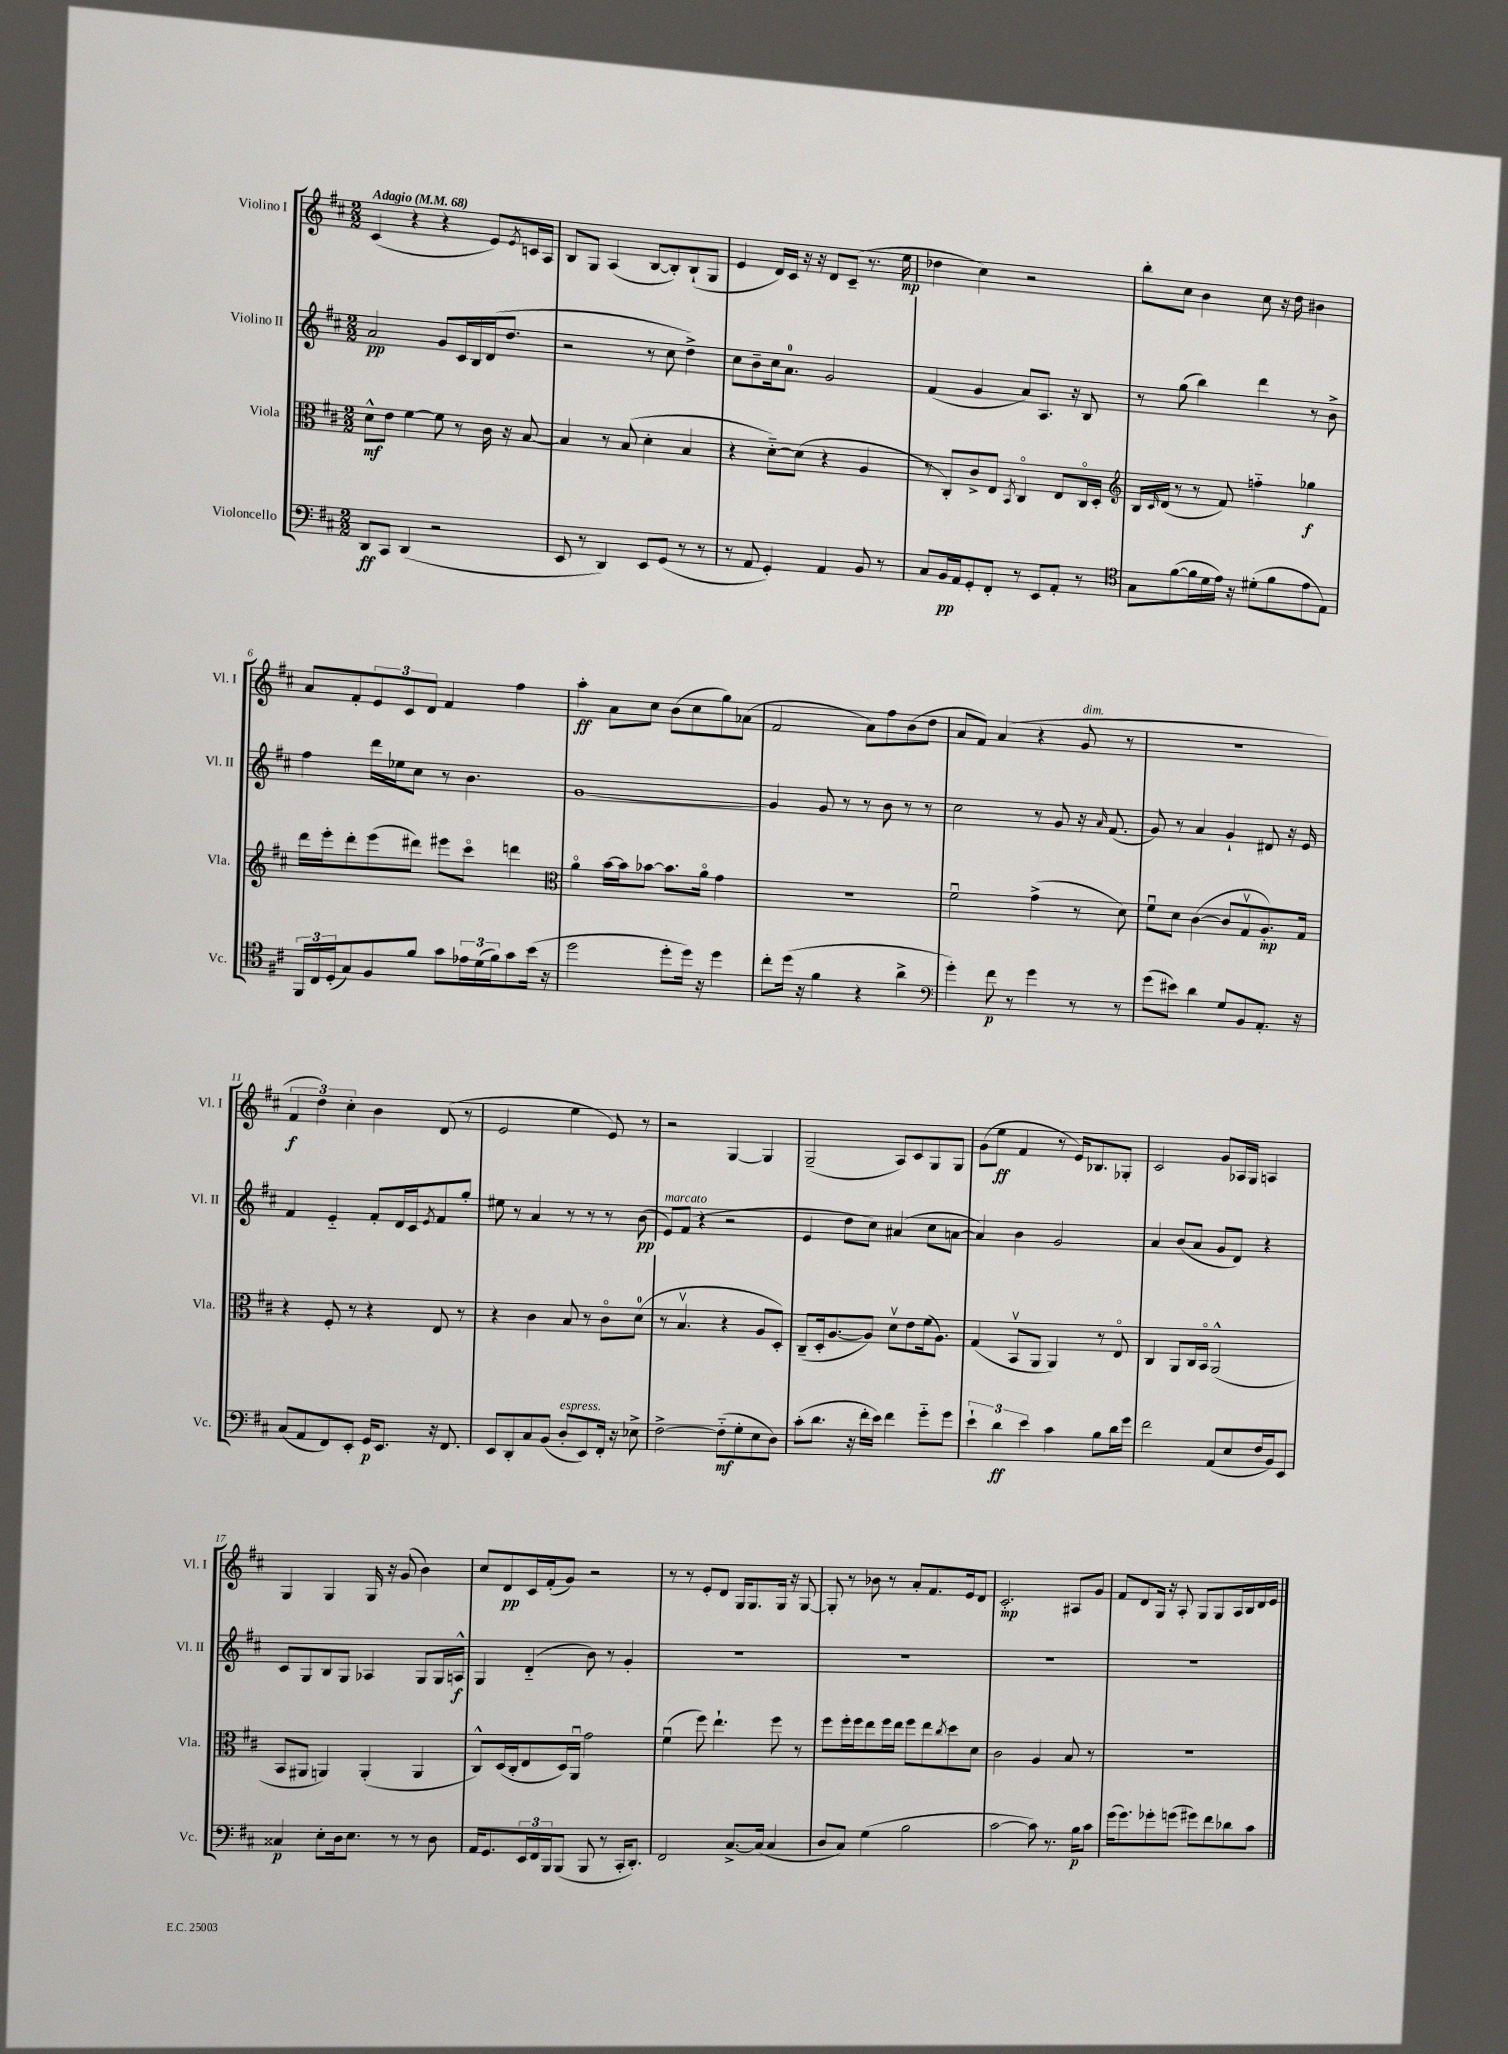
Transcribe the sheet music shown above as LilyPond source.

<<
\new StaffGroup <<
\new Staff = "s0" \with { instrumentName = "Violino I" shortInstrumentName = "Vl. I" } {
    \clef treble \key d \major \numericTimeSignature \time 2/2 \tempo "Adagio" 4 = 68
    cis'4( r4 r4 e'8) \acciaccatura { e'8 } c'16 a16 |
    b8 g8 a4( b8~ b8-.) b8-!( g8 |
    e'4 d'16) cis'16 r16 r16 d'8 cis'8--( r8. e''16\mp |
    des''4 cis''4) r2 |
    b''8-. cis''8 b'4 cis''8 r16 d''16 bis'4 |
    a'8 fis'8-. \tuplet 3/2 { e'8 cis'8 d'8 } fis'4 fis''4 |
    a''4-.\ff a'8 cis''8 b'8( cis''8 g''8) aes'8( |
    fis'2 a'8) fis''8 b'8( d''8 |
    a'8 fis'8) a'4( r4 g'8^\markup { \italic "dim." } r8 |
    r1 |
    \tuplet 3/2 { fis'4\f d''4) cis''4-. } b'4 d'8( r8 |
    e'2 e''4 e'8) r8 |
    r2 g4~ g4 |
    g2--( a8) cis'8 g8 g8 |
    g'8( e''8\ff fis'4 r8 e'16) bes8. ges8-. |
    cis'2 g'8 aes16 g16 a4 |
    g4 g4 g16 r16 g'8( b'4) |
    cis''8 d'8\pp cis'16 fis'16-.( g'8) r2 |
    r8 r8 e'8-. d'8 g16 g8. g16 r16 g8~ |
    g8-. r8 bes'8 r8 a'8-. fis'8. e'16 d'8 |
    cis'2.-.\mp ais8 g'8 |
    fis'8 d'8 g16 r16 a8-. g8 g8 a16 b16 d'16 e'16 \bar "|." |
}
\new Staff = "s1" \with { instrumentName = "Violino II" shortInstrumentName = "Vl. II" } {
    \clef treble \key d \major \numericTimeSignature \time 2/2
    a'2\pp g'8 cis'16 b16 d'16( d''8. |
    r2 r8 cis''8 d''4->) |
    cis''8 b'8-- cis''16 a'8.-0 g'2 |
    fis'4( g'4 a'8) a8. r16 b8 |
    r8 g''8( b''4) d'''4 r8 b'8-> |
    fis''4 d'''16 ees''16 cis''8 r8 b'4. |
    g'1~ |
    g'4 g'8 r8 r8 b'8 r8 r8 |
    cis''2 r8 g'8 r16 \grace { a'16 } fis'8.( |
    g'8) r8 a'4 g'4-! dis'8 r16 e'16 |
    fis'4 e'4-_ fis'8-. d'16 cis'16 \acciaccatura { e'8 } fis'8 g''8-. |
    eis''8 r8 a'4 r8 r8 r8 b'8\pp( |
    e'8^\markup { \italic "marcato" }) fis'8( r4 r2 |
    e'4 d''8 cis''8) ais'4( cis''8 a'8~ |
    a'4) b'4 g'2 |
    a'4 b'8( a'8 g'8 d'8) r4 |
    cis'8 g8 b8 g8 aes4 g8 g16 a16-^\f |
    g4 d'4-_( b'8) r8 g'4-. |
    R1 |
    R1 |
    R1 |
    R1 \bar "|." |
}
\new Staff = "s2" \with { instrumentName = "Viola" shortInstrumentName = "Vla." } {
    \clef alto \key d \major \numericTimeSignature \time 2/2
    d'8-^\mf e'8 fis'4~ fis'8 r8 cis'16 r16 b8~ |
    b4 r8 b8( d'4-. b4 |
    r4 d'8~-_) d'8( r4 a4 |
    r8 cis8-.) cis'8-> e8 \acciaccatura { b,8 } cis4\flageolet e8 cis16\flageolet d16-. |
    \clef treble b16 \grace { cis'16 } d'16( r8 r8 fis'8) f''4-_ ges''4\f |
    d'''16 e'''16-. d'''8-. e'''8( dis'''8) eis'''8 cis'''8\flageolet d'''4 |
    \clef alto a'4\flageolet b'16~ b'16 bes'8~ bes'8. a'16\flageolet g'4 |
    r1 |
    fis'2\downbow g'4->( r8 d'8) |
    fis'8\downbow d'8 cis'4~( cis'8 g8\upbow a8.-.\mp) g16 |
    r4 fis8-. r8 r4 e8 r8 |
    r4 cis'4 b8 r8 cis'8\flageolet d'8-0( |
    r8 b4.\upbow r4 a8 d8-.) |
    cis8--( d16-. a8.~ a8) d'8\upbow e'8 fis'16( a8.) |
    g4( b,8\upbow a,8 a,4) r8 e8\flageolet |
    cis4 a,8 cis16 b,16\flageolet a,2-^( |
    b,8 ais,8 a,4) a,4-.( a,4 |
    cis8-^) d16( cis16-. e8 d16) a,16\downbow g'2 |
    fis'4\downbow( fis''8) e''4.-! fis''8 r8 |
    fis''8 fis''16-. fis''16 e''8 fis''16 e''16 fis''8 e''8 \acciaccatura { cis''8 } d''8 d'8 |
    cis'2 a4 b8 r8 |
    r1 \bar "|." |
}
\new Staff = "s3" \with { instrumentName = "Violoncello" shortInstrumentName = "Vc." } {
    \clef bass \key d \major \numericTimeSignature \time 2/2
    d,8\ff cis,8 d,4( r2 |
    e,8 r8 d,4) e,8 g,8( r8 r8 |
    r8 a,8 g,4-.) a,4 b,8 r8 |
    cis8 b,16\pp a,16 g,8-. fis,8-. r8 e,8 a,8-. r8 |
    \clef tenor g8 fis'8~( fis'16 d'16 e'16) r16 dis'8-.( fis'8 e'8 e8) |
    \tuplet 3/2 { fis,16 cis16 d16-.( } g8) fis8 fis'8 g'8 \tuplet 3/2 { ees'16 d'16( fis'16) } g'8 b'16( r16 |
    d''2 d''8-. d''16) r16 d''4 |
    cis''8-. d''16( r16 fis'4 r4 a'4-> |
    \clef bass g'4-.) fis'8\p r8 g'4 r8 r8 |
    g'8( eis'8) d'4 g8 b,8 a,8.-. r16 |
    cis8( a,8 fis,8) e,8-. g,16\p e,8. r16 fis,8. |
    e,8 d,8-. cis8 b,8( d8-.^\markup { \italic "espress." } e,8) fis,16-. r16 ees8-> |
    fis2~-> fis8-_\mf( g8-. e8 d8) |
    cis'8-.( d'8. r16 fis'16-. e'16) fis'4 g'8-_ g'8 |
    \tuplet 3/2 { e'4-! d'4\ff e'4 } cis'4 b8 d'16 g'16 |
    fis'2 a,8( e8 fis16 b,16) e,8 |
    cisis4\p e8-. d16 e8. r8 r8 d8 |
    a,16 g,8. \tuplet 3/2 { e,16 fis,16 b,,16 } b,,8( b,,8 r8 cis,16-. d,8.-.) |
    fis,2 cis8.~-> cis16( cis4 |
    d8 cis8) g4( b2 |
    cis'2~ cis'8) r8. b16\p cis'8 |
    g'16( g'8.) ges'8-. g'8( gis'8) fis'8 des'8 cis'8 \bar "|." |
}
>>
>>
